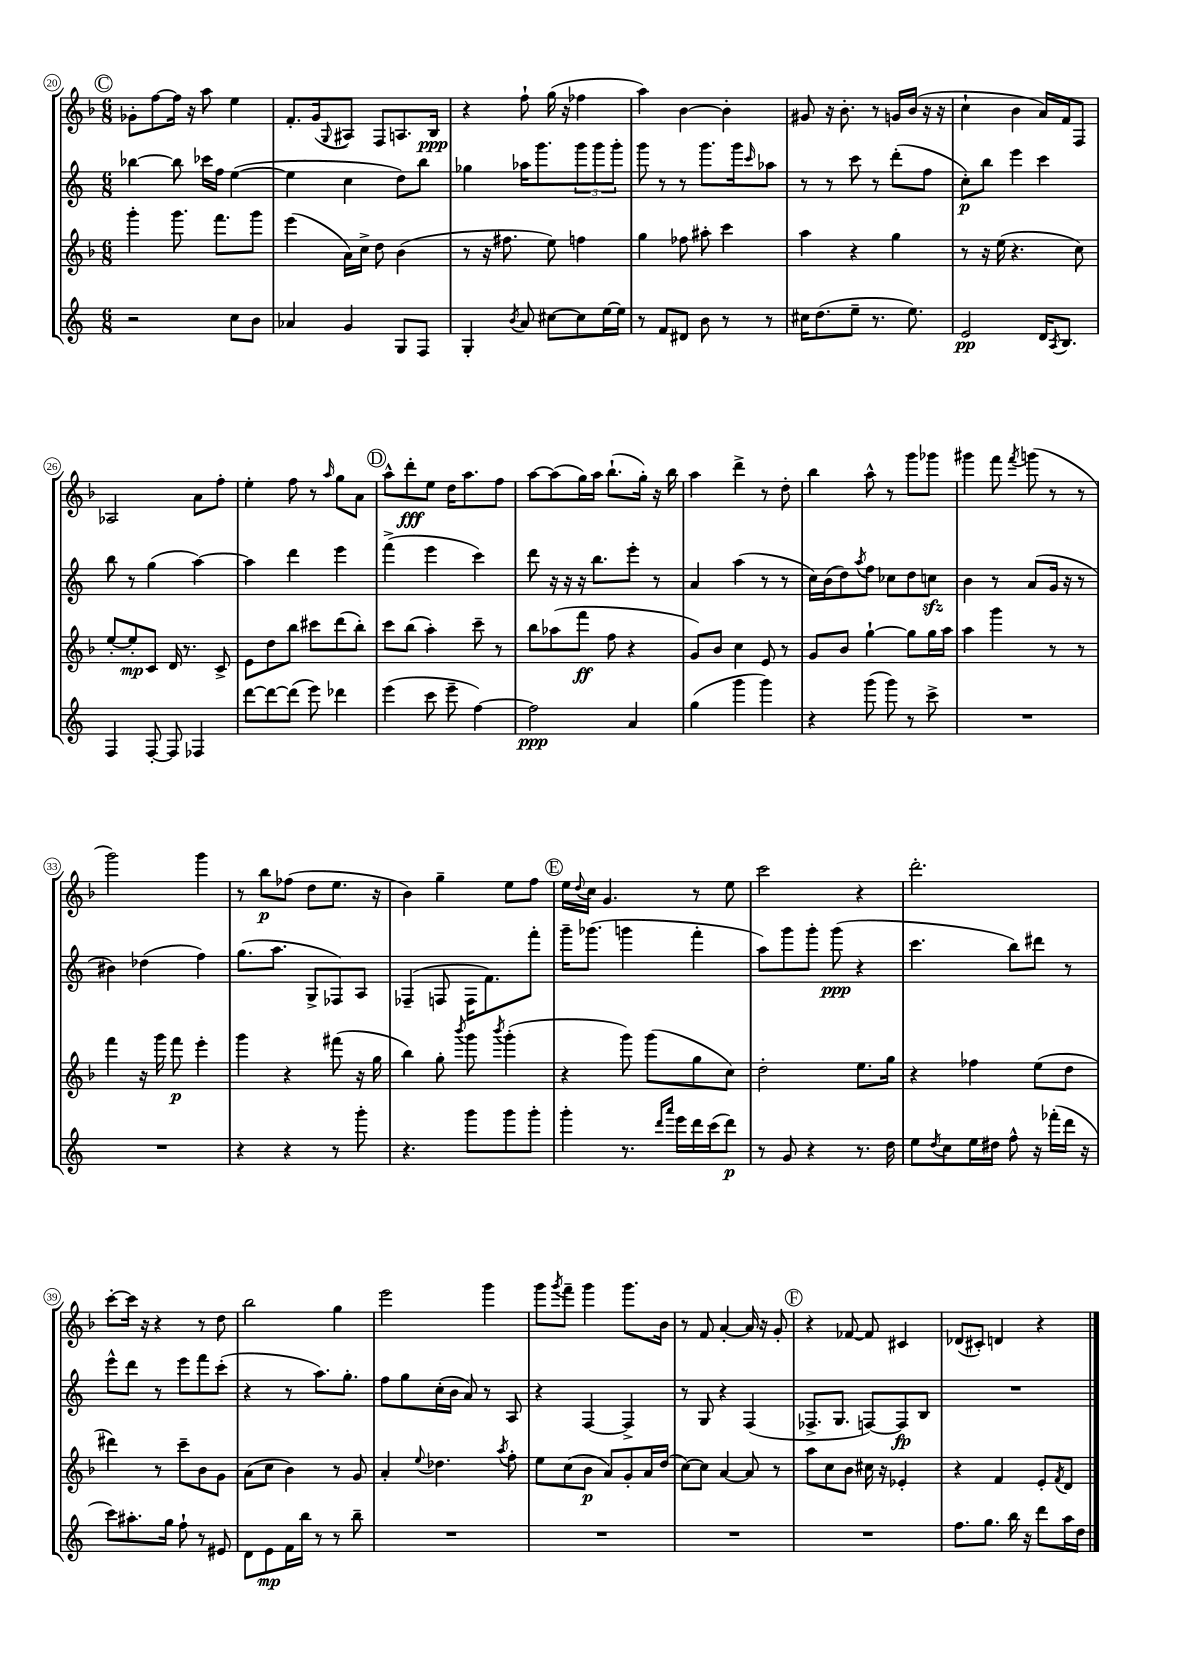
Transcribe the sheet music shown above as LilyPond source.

<<
\new StaffGroup <<
\new Staff = "s0" {
    \clef treble \key f \major \numericTimeSignature \time 6/8
    \mark \markup { \circle "C" } ges'8-. f''8~ f''16 r16 a''8 e''4 |
    f'8.-. g'16( \appoggiatura { g8 } ais8) f8 a8. bes16\ppp |
    r4 f''8-! g''16( r16 fes''4 |
    a''4) bes'4~ bes'4-. |
    gis'8 r16 bes'8.-. r8 g'16 bes'16( r16 r16 |
    c''4-! bes'4 a'16) f'16 f8 |
    aes2 a'8 f''8-. |
    e''4-. f''8 r8 \grace { a''16 } g''8 a'8 |
    \mark \markup { \circle "D" } a''8-^ d'''8-.\fff e''8 d''16 a''8. f''8 |
    a''8~ a''8( g''16) a''16 bes''8.-!( g''16-.) r16 bes''16 |
    a''4 d'''4-> r8 d''8-. |
    bes''4 a''8-^ r8 g'''8 ges'''8 |
    gis'''4 f'''8 \acciaccatura { f'''8 } g'''8( r8 r8 |
    g'''2) g'''4 |
    r8 bes''8\p fes''8( d''8 e''8. r16 |
    bes'4) g''4-- e''8 f''8 |
    \mark \markup { \circle "E" } e''16 \appoggiatura { d''8 } c''16 g'4. r8 e''8 |
    c'''2 r4 |
    d'''2.-. |
    c'''8~-. c'''16 r16 r4 r8 d''8 |
    bes''2 g''4 |
    e'''2 g'''4 |
    g'''8 \acciaccatura { g'''8 } f'''8-- g'''4 g'''8. bes'16 |
    r8 f'8 a'4~-. a'16 r16 g'8-. |
    \mark \markup { \circle "F" } r4 fes'8~ fes'8 cis'4 |
    des'8( cis'8-.) d'4 r4 \bar "|." |
}
\new Staff = "s1" {
    \clef treble \key c \major \numericTimeSignature \time 6/8
    \mark \markup { \circle "C" } bes''4~ bes''8 ces'''16 f''16 e''4~( |
    e''4 c''4 d''8) b''8 |
    ges''4 aes''16 g'''8. \tuplet 3/2 { g'''8 g'''8 g'''8-. } |
    g'''8 r8 r8 g'''8. g'''16 \grace { c'''16 } aes''8 |
    r8 r8 c'''8 r8 d'''8-.( f''8 |
    c''8-.\p) b''8 e'''4 c'''4 |
    b''8 r8 g''4( a''4~) |
    a''4 d'''4 e'''4 |
    \mark \markup { \circle "D" } f'''4->( e'''4 c'''4) |
    d'''8 r16 r16 r16 b''8. e'''8-. r8 |
    a'4 a''4( r8 r8 |
    c''16) b'16( d''8) \acciaccatura { a''8 } f''8 ces''8 d''8 c''8\sfz |
    b'4 r8 a'8( g'16 r16 r8 |
    bis'4) des''4( f''4) |
    g''8.( a''8. g8-> fes8) a8 |
    fes4--( f8 f16 f'8.) f'''8-. |
    \mark \markup { \circle "E" } g'''16-- ges'''8.( g'''4 f'''4-. |
    a''8) g'''8 g'''8-. g'''8\ppp( r4 |
    c'''4. b''8) dis'''8 r8 |
    e'''8-^ d'''8 r8 e'''8 f'''8 c'''8-.( |
    r4 r8 a''8.) g''8.-. |
    f''8 g''8 c''16-.( b'16 a'8) r8 a8 |
    r4 f4~ f4-> |
    r8 g8 r4 f4( |
    \mark \markup { \circle "F" } fes8.-> g8. f8~) f8\fp b8 |
    R2. \bar "|." |
}
\new Staff = "s2" {
    \clef treble \key f \major \numericTimeSignature \time 6/8
    \mark \markup { \circle "C" } g'''4-. g'''8. f'''8. g'''8 |
    e'''4( a'16) c''16-> d''8 bes'4( |
    r8 r16 fis''8. e''8) f''4 |
    g''4 fes''8 ais''8-. c'''4 |
    a''4 r4 g''4 |
    r8 r16 e''16( r4. c''8) |
    e''8~-. e''8-.\mp c'8 d'16 r8. c'8-> |
    e'8 d''8 bes''8 cis'''8 d'''8( bes''8-.) |
    \mark \markup { \circle "D" } c'''8 bes''8( a''4-.) c'''8-- r8 |
    bes''8 aes''8( f'''8\ff f''8 r4 |
    g'8) bes'8 c''4 e'8 r8 |
    g'8 bes'8 g''4~-! g''8 g''16 a''16 |
    a''4 g'''4 r8 r8 |
    f'''4 r16 g'''16 f'''8\p e'''4-. |
    g'''4 r4 fis'''8( r16 g''16 |
    bes''4) g''8-. \acciaccatura { bes'''8 } g'''8 \acciaccatura { bes'''8 } g'''4-.( |
    \mark \markup { \circle "E" } r4 g'''8) g'''8( g''8 c''8) |
    d''2-. e''8. g''16 |
    r4 fes''4 e''8( d''8 |
    dis'''4) r8 c'''8-- bes'8 g'8 |
    a'8( c''8 bes'4) r8 g'8 |
    a'4-. \appoggiatura { e''8 } des''4. \acciaccatura { a''8 } f''8-. |
    e''8 c''8( bes'8\p a'8) g'8-. a'16 d''16( |
    c''8~) c''8 a'4~ a'8 r8 |
    \mark \markup { \circle "F" } a''8 c''8 bes'8 cis''16 r16 ees'4-. |
    r4 f'4 e'8-. \acciaccatura { f'8 } d'8 \bar "|." |
}
\new Staff = "s3" {
    \clef treble \key c \major \numericTimeSignature \time 6/8
    \mark \markup { \circle "C" } r2 c''8 b'8 |
    aes'4 g'4 g8 f8 |
    g4-. \acciaccatura { b'8 } a'8 cis''8~ cis''8 e''16~ e''16 |
    r8 f'8 dis'8 b'8 r8 r8 |
    cis''16 d''8.( e''8-- r8. e''8.) |
    e'2\pp d'16 \acciaccatura { a8 } b8. |
    f4 f8~-. f8 fes4 |
    d'''8~ d'''8~ d'''8( e'''8) des'''4 |
    \mark \markup { \circle "D" } e'''4( c'''8 e'''8-- f''4~) |
    f''2\ppp a'4 |
    g''4( g'''4 g'''4) |
    r4 g'''8( g'''8) r8 c'''8-> |
    R2. |
    R2. |
    r4 r4 r8 g'''8-. |
    r4. g'''8 g'''8 g'''8-. |
    \mark \markup { \circle "E" } g'''4-. r8. \grace { d'''16 a'''16 } e'''16 d'''16 c'''16( d'''8\p) |
    r8 g'8 r4 r8. d''16 |
    e''8 \acciaccatura { d''8 } c''8 e''16 dis''16 f''8-^ r16 fes'''16-.( d'''16 r16 |
    c'''8) ais''8.-. g''16 f''8-! r8 eis'8 |
    d'8 e'8\mp f'16 b''16 r8 r8 b''8-- |
    R2. |
    R2. |
    R2. |
    \mark \markup { \circle "F" } R2. |
    f''8. g''8. b''16 r16 d'''8 a''16 d''16 \bar "|." |
}
>>
>>
\layout { \context { \Score currentBarNumber = #20 \override BarNumber.stencil = #(make-stencil-circler 0.1 0.3 ly:text-interface::print) } }
